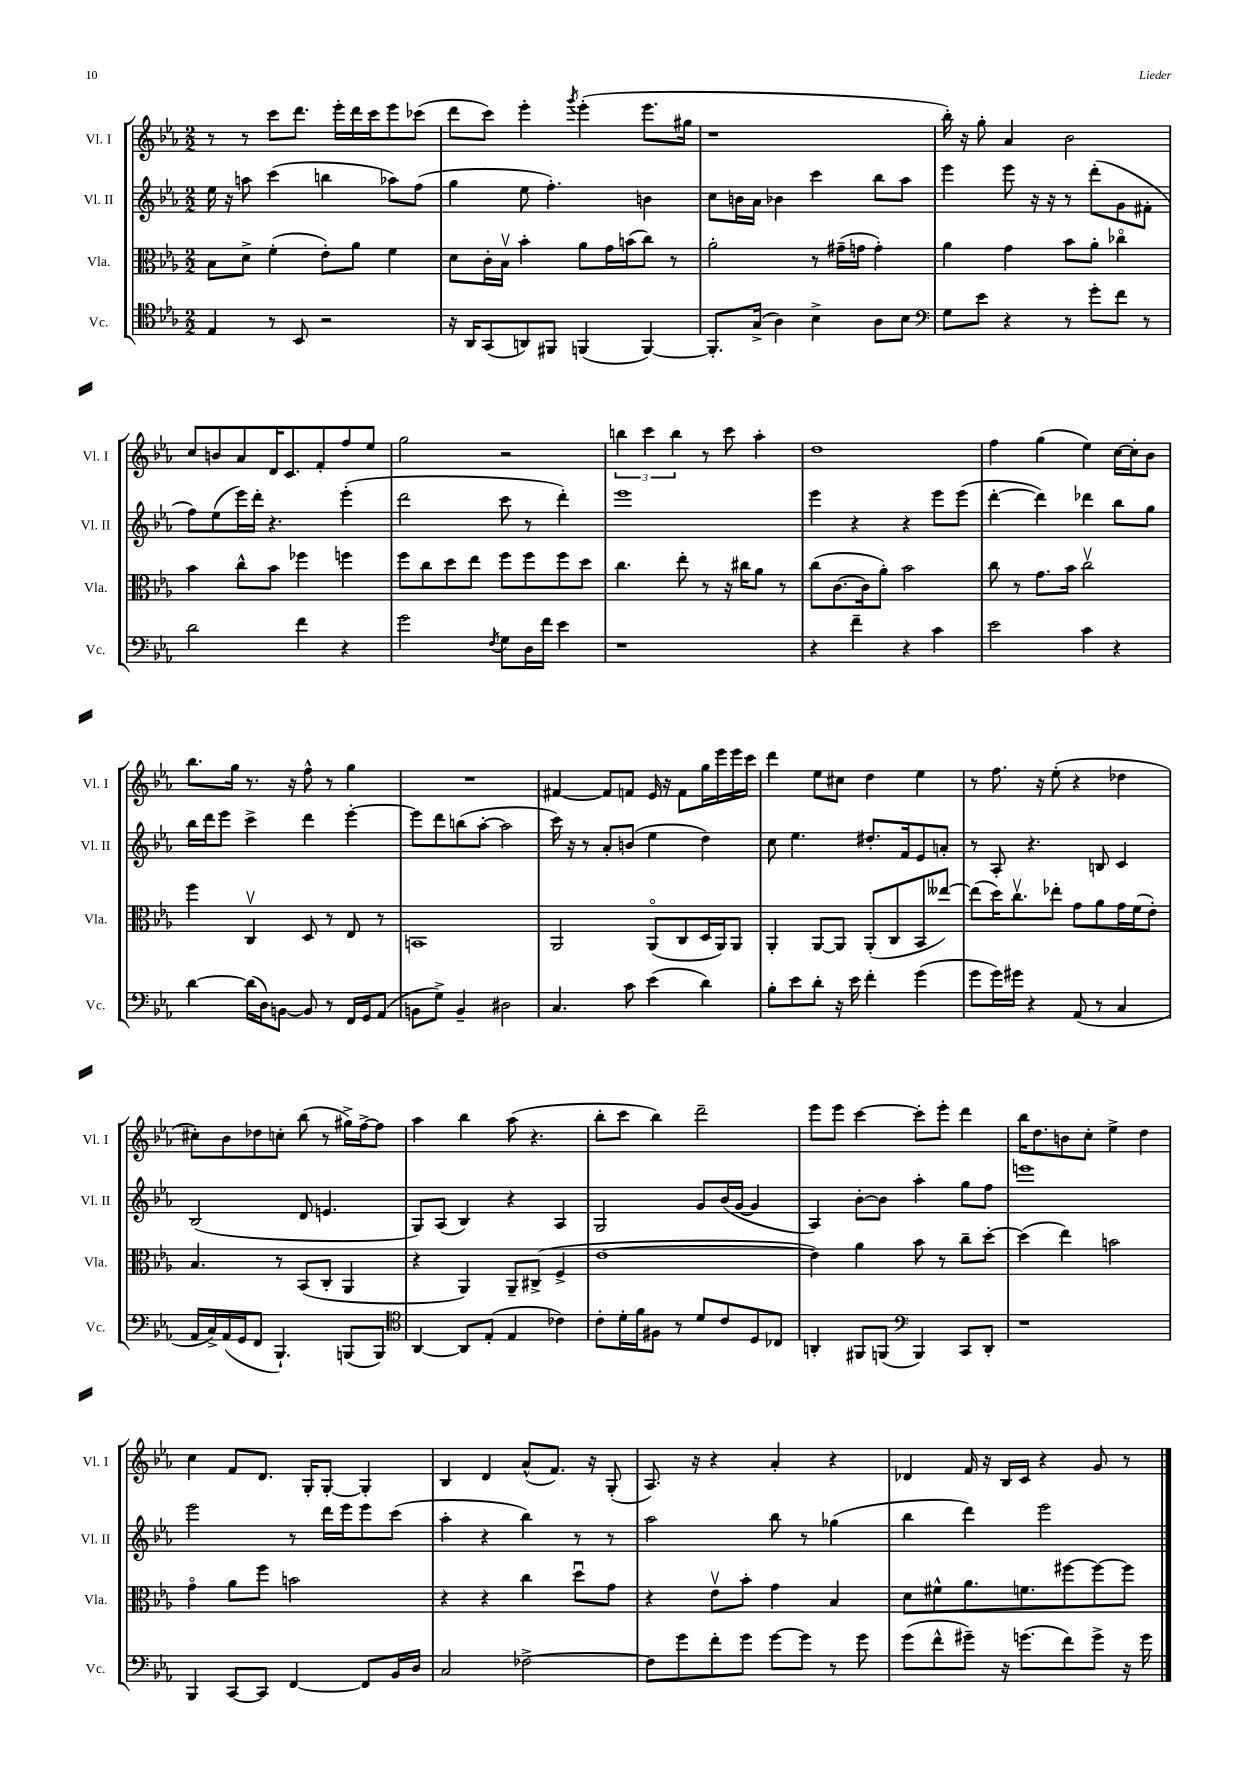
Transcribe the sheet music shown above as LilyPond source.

<<
\new StaffGroup <<
\new Staff = "s0" \with { instrumentName = "Vl. I" shortInstrumentName = "Vl. I" } {
    \clef treble \key ees \major \numericTimeSignature \time 2/2
    r8 r8 c'''8 d'''8. ees'''16-. d'''16 c'''16 ees'''8 ces'''8( |
    d'''8 c'''8) ees'''4-. \acciaccatura { g'''8 } ees'''4-.( ees'''8. gis''16 |
    r1 |
    bes''16-.) r16 g''8-. aes'4 bes'2 |
    c''8 b'8 aes'8 d'16 c'8. f'8-. f''8 ees''8 |
    g''2 r2 |
    \tuplet 3/2 { b''4 c'''4 b''4 } r8 c'''8 aes''4-. |
    d''1 |
    f''4 g''4( ees''4) c''16~ c''16-. bes'8 |
    bes''8. g''16 r8. r16 f''8-^ r8 g''4 |
    R1 |
    fis'4~ fis'8 f'8 ees'16 r16 f'8 g''16 ees'''16 ees'''16 c'''16 |
    d'''4 ees''8 cis''8 d''4 ees''4 |
    r8 f''8. r16 ees''8-.( r4 des''4 |
    cis''8-.) bes'8 des''8 c''8-. bes''8( r8 gis''16->) f''16~-> f''8 |
    aes''4 bes''4 aes''8( r4. |
    bes''8-. c'''8 bes''4) d'''2-- |
    ees'''8 ees'''8 c'''4~ c'''8-. ees'''8-. d'''4 |
    bes''16 d''8. b'8 c''8-. ees''4-> d''4 |
    c''4 f'8 d'8. g16-. g8~-. g4-. |
    bes4 d'4 aes'8-^( f'8.) r16 g8-.( |
    aes8.) r16 r4 aes'4-. r4 |
    des'4 f'16 r16 bes16 c'16 r4 g'8 r8 \bar "|." |
}
\new Staff = "s1" \with { instrumentName = "Vl. II" shortInstrumentName = "Vl. II" } {
    \clef treble \key ees \major \numericTimeSignature \time 2/2
    ees''16 r16 a''8 c'''4( b''4 aes''8) f''8( |
    g''4 ees''8 f''4.-.) b'4 |
    c''8 b'16 aes'16 bes'4 c'''4 bes''8 aes''8 |
    ees'''4 ees'''8 r16 r16 r8 d'''8-.( g'8 fis'8-. |
    f''8) ees''8( ees'''16) d'''16-. r4. ees'''4-.( |
    d'''2 c'''8 r8 d'''4-.) |
    ees'''1 |
    ees'''4 r4 r4 ees'''8 ees'''8( |
    d'''4~-. d'''4) des'''4 bes''8 g''8 |
    bes''16 d'''16 ees'''8 c'''4-> d'''4 ees'''4~-. |
    ees'''8 d'''8 b''8( aes''8~-. aes''2 |
    c'''16) r16 r8 aes'8-. b'8( ees''4 d''4) |
    c''8 ees''4. dis''8.-. f'16 ees'8 a'8-. |
    r8 aes8-. r4. b8 c'4 |
    bes2( d'8 e'4. |
    g8) aes8( bes4) r4 aes4 |
    g2 g'8 bes'16( g'16~ g'4 |
    aes4) bes'8~-. bes'8 aes''4-. g''8 f''8 |
    e'''1 |
    ees'''2 r8 d'''16 ees'''16 ees'''8 c'''8( |
    aes''4-. r4 bes''4) r8 r8 |
    aes''2 bes''8 r8 ges''4( |
    bes''4 d'''4) ees'''2 \bar "|." |
}
\new Staff = "s2" \with { instrumentName = "Vla." shortInstrumentName = "Vla." } {
    \clef alto \key ees \major \numericTimeSignature \time 2/2
    bes8 d'8-> f'4-.( ees'8-.) aes'8 f'4 |
    d'8 c'16-. bes16\upbow bes'4-. aes'8 g'16 b'16( c''8) r8 |
    aes'2-. r8 gis'16--( g'16 g'4-.) |
    aes'4 g'4 bes'8 aes'8-. ces''4\flageolet |
    bes'4 c''8-^ bes'8 fes''4 f''4 |
    f''8 c''8 d''8 ees''8 f''8 f''8 f''8 d''8 |
    c''4. ees''8-. r8 r16 cis''16 aes'8 r8 |
    c''8( c'8.~ c'16 aes'8-.) bes'2 |
    c''8 r8 g'8. bes'16 c''2\upbow |
    f''4 c4\upbow d8 r8 ees8 r8 |
    b,1 |
    aes,2 aes,8\flageolet( c8 d16 aes,16) aes,8 |
    aes,4-. aes,8~ aes,8 aes,8-.( c8 bes,8 eeses''8~) |
    eeses''8( d''16) c''8.\upbow ees''8-. g'8 aes'8 g'16 f'16( ees'8-.) |
    bes4. r8 bes,8( c8-. aes,4 |
    r4 aes,4) aes,8-- cis8->( f4-> |
    ees'1~ |
    ees'4) aes'4 bes'8 r8 c''8-- d''8~-. |
    d''4( ees''4) b'2 |
    g'4\flageolet aes'8 f''8 b'2 |
    r4 r4 c''4 d''8\downbow g'8 |
    r4 ees'8\upbow bes'8-. g'4 bes4 |
    d'8 fis'8-^ aes'8. f'8. fis''8~ fis''8~ fis''8 \bar "|." |
}
\new Staff = "s3" \with { instrumentName = "Vc." shortInstrumentName = "Vc." } {
    \clef tenor \key ees \major \numericTimeSignature \time 2/2
    ees4 r8 bes,8 r2 |
    r16 aes,16 g,8( a,8) fis,8 f,4( f,4~) |
    f,8.-. g16->( aes4) bes4-> aes8 bes8 |
    \clef bass g8 ees'8 r4 r8 g'8-. f'8 r8 |
    d'2 f'4 r4 |
    g'2 \acciaccatura { f8 } g8 d16 f'16 ees'4 |
    r1 |
    r4 f'4-- r4 c'4 |
    ees'2 c'4 r4 |
    d'4~ d'16( d16) b,8~ b,8 r8 f,16 g,16 aes,8( |
    b,8 g8->) b,4-- dis2 |
    c4. c'8 ees'4( d'4) |
    bes8-. ees'8 d'8-. r16 ees'16 f'4-. g'4( |
    g'8 g'16) gis'16 r4 aes,8( r8 c4 |
    aes,16 c16->) aes,16( g,16 f,8 bes,,4.-!) b,,8( b,,8) |
    \clef tenor aes,4~ aes,8 ees8-.( ees4 ces'4) |
    c'8-. d'16-. f'16 fis8 r8 d'8 c'8 d8 ces8 |
    a,4-. fis,8 f,8( \clef bass bes,,4) c,8 d,8-. |
    r1 |
    bes,,4 c,8~ c,8 f,4~ f,8 bes,16 d16 |
    c2 fes2~-> |
    fes8 g'8 f'8-. g'8 g'8~ g'8 r8 g'8 |
    g'8( f'8-^ gis'8--) r16 g'8.( f'8) g'8-> r16 g'16 \bar "|." |
}
>>
>>
\layout { \context { \Score \remove "Bar_number_engraver" } }
